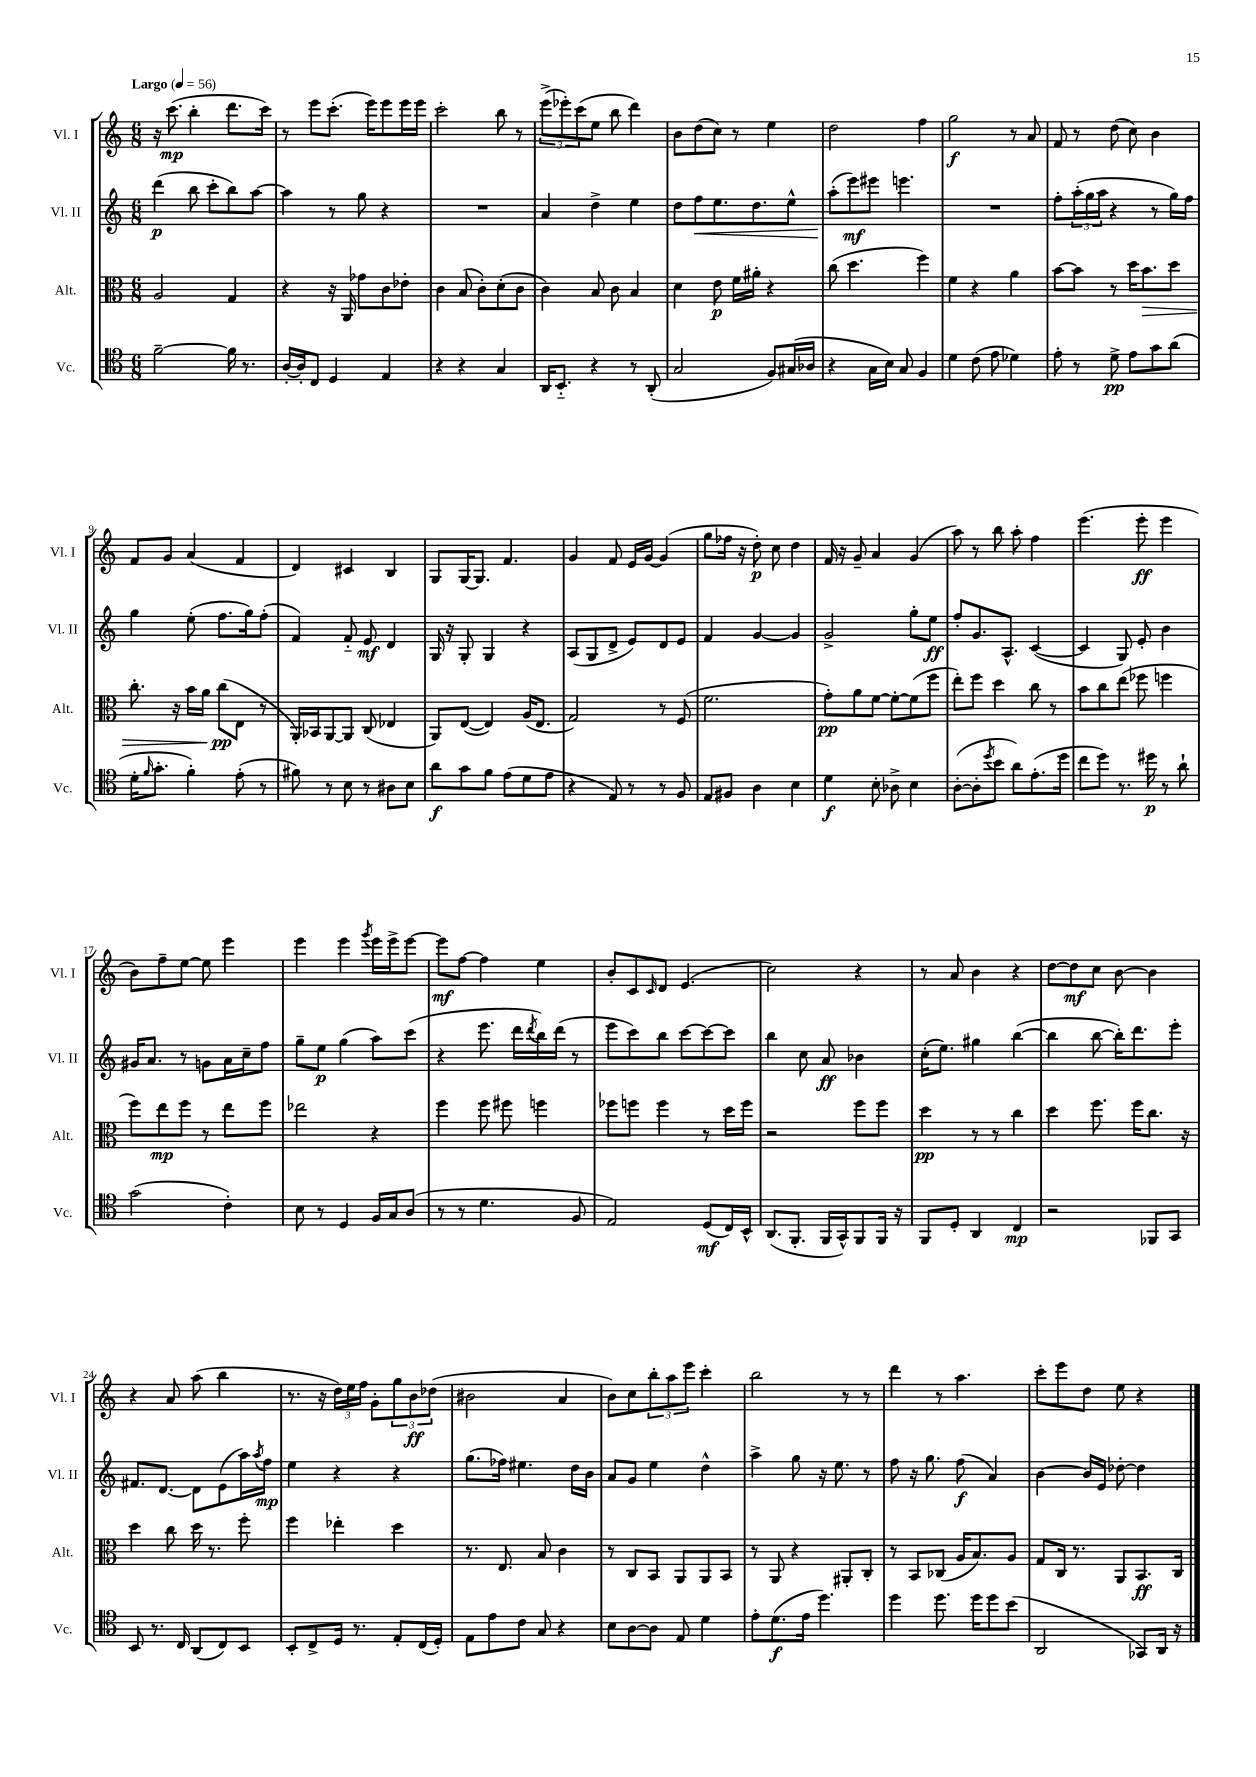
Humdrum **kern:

**kern	**kern	**kern	**kern
*staff4	*staff3	*staff2	*staff1
*clefC4	*clefC3	*clefG2	*clefG2
*k[]	*k[]	*k[]	*k[]
*M6/8	*M6/8	*M6/8	*M6/8
*MM56	*MM56	*MM56	*MM56
[2f~\	2A/	(4ddd\	16r
.	.	.	(8.ccc\
.	.	8bb\	4bb'\
.	.	8ccc'\L	.
16f\]	4G/	8bb\)	8.ddd\L
8.r	.	.	.
.	.	[8aa\J	.
.	.	.	16ccc\Jk)
=	=	=	=
[16A'/LL	4r	4aa\]	8r
16A'/]J	.	.	.
8C/J	.	.	8eee\L
4D/	16r	8r	(8.ccc'\J
.	16AA/	.	.
.	8g-\L	8gg\	.
.	.	.	16eee\LK)
4E/	8c\	4r	8eee\
.	8e-'\J	.	16eee\L
.	.	.	16eee\JJ
=	=	=	=
4r	4c\	2.r	2ccc'\
4r	(8B/	.	.
.	8c'\L)	.	.
4G/	(8d'\	.	8bb\
.	8c\J	.	8r
=	=	=	=
16AA/LK	4c\)	4a/	(12eee^\L
8.BB'~/J	.	.	.
.	.	.	12eee-'\)
.	.	.	(12ccc\
4r	8B/	4dd^\	8ee\J
.	8c\	.	8bb\
8r	4B/	4ee\	4ddd\)
(8AA'/	.	.	.
=	=	=	=
2G/	4d\	8dd\L	8b\L
.	.	8ff\	(8dd\
.	8e\	8.ee\	8cc\J)
.	16f\LL	.	8r
.	16a#'\JJ	8.dd\	.
8F/L)	4r	.	4ee\
(16G#/L	.	8ee^^\J	.
16A-/JJ	.	.	.
=	=	=	=
4r	(8cc\	(8aa'\L	2dd\
.	4.dd\	8eee\)	.
16G\LL	.	8eee#\J	.
16B\JJ)	.	.	.
8G/	.	4.eee\	.
4F/	4ff\)	.	4ff\
=	=	=	=
4d\	4f\	2.r	2gg\
(8c\	4r	.	.
8e\	.	.	.
4d-\)	4a\	.	8r
.	.	.	8a/
=	=	=	=
8e'\	[8b\L	8ff'\L	8f/
8r	8b\]J	(24aa'\L	8r
.	.	24gg\	.
.	.	24aa\JJ	.
8d^\	8r	4r	(8dd\
8e\L	16dd\LK	.	8cc\)
.	8.b\	.	.
8g\	.	8r	4b\
(8a\J	8dd\J	16gg\LL)	.
.	.	16ff\JJ	.
=	=	=	=
16d'\LK	8.cc'\	4gg\	8f/L
16qqf/	.	.	.
8.g'\J	.	.	.
.	.	.	8g/J
.	16r	.	.
4f'\)	16b\LL	(8ee'\	(4a/
.	16a\JJ	.	.
.	(8cc\L	8.ff\L	.
(8e'\	8E\J	.	4f/
.	.	16gg\k)	.
8r	8r	(8ff'\J	.
=	=	=	=
8f#\)	16AA'/LL)	4f/)	4d/)
.	16BB-/J	.	.
8r	[8AA/	.	.
8B\	8AA/]J	8f'~/	4c#/
8r	(8C/	8e/	.
8A#\L	4E-/	4d/	4B/
8B\J	.	.	.
=	=	=	=
8a\L	8AA/L)	16G/	8G/L
.	.	16r	.
8g\	([8E/J	8G'/	[16G/K
.	.	.	8.G/]J
8f\J	4E/])	4G/	.
(8e\L	.	.	4.f/
8d\	(16A/LK	4r	.
.	8.E/J	.	.
8e\J	.	.	.
=	=	=	=
4r	2G/)	(8A/L	4g/
.	.	8G/	.
8E/)	.	8d^/J	8f/
8r	.	8e/L)	16e/LL
.	.	.	[16g/JJ
8r	8r	8d/	(4g/]
8F/	(8F/	8e/J	.
=	=	=	=
8E/L	2.f\	4f/	8gg\L
8F#/J	.	.	16ff-\Jk
.	.	.	16r
4A\	.	[4g/	8dd'\)
.	.	.	8cc\
4B\	.	4g/]	4dd\
=	=	=	=
4d\	8g'\L)	2g^/	16f/
.	.	.	16r
.	8a\	.	8g~/
8B'\	[8f\J	.	4a/
8A-^\	8f'\_L	.	.
4B\	(8f\]	8gg'\L	(4g/
.	8ff\J	8ee\J	.
=	=	=	=
([8A'\L	8ee'\L)	8ff'/L	8aa\)
8A'\]	8ff\J	8.g/	8r
8qdd/	.	.	.
8b\J	4dd\	.	8bb\
.	.	8.A^^/J	.
8a\L)	.	.	8aa'\
(8.e'\	8cc\	([4c/	4ff\
.	8r	.	.
16dd\Jk	.	.	.
=	=	=	=
8cc\L	8b\L	4c/]	(4.eee\
8dd\J)	8cc\	.	.
8.r	(8ee\J	8G/)	.
.	8ff-\	8e'/	8eee'\
16dd#\	.	.	.
8r	4ff\	4b\	4eee\
8a`\	.	.	.
=	=	=	=
(2g\	8ff\L)	16g#/LK	8b\L)
.	.	8.a/J	.
.	8ee\	.	8ff~\
.	8ff\J	8r	[8ee\J
.	8r	8g\L	8ee\]
4c'\)	8ee\L	16a\L	4eee\
.	.	16cc~\J	.
.	8ff\J	8ff\J	.
=	=	=	=
8B\	2ee-\	8gg~\L	4eee\
8r	.	8ee\J	.
4D/	.	(4gg\	4eee\
.	.	.	8qggg/
16F/LL	4r	8aa\L)	16eee\LL
16G/J	.	.	16eee^\J
(8A/J	.	(8ccc\J	[8eee\J
=	=	=	=
8r	4ff\	4r	8eee\]L
8r	.	.	[8ff\J
4.d\	8ff\	8.eee\	4ff\]
.	8ff#\	.	.
.	.	16ddd\LL	.
.	.	8qddd/	.
.	4ff\	16bb\)	4ee\
.	.	(16ddd\JJ	.
8F/	.	8r	.
=	=	=	=
2E/)	8ff-\L	8eee\L	8b'/L
.	8ff\J	8ccc\)	8c/
.	.	.	16qqc/
.	4ff\	8bb\J	8d/J
.	.	[8ccc\L	(4.e/
(8D/L	8r	8ccc\_	.
16C/L)	16dd\LL	8ccc\]J	.
16BB^^/JJ	16ff\JJ	.	.
=	=	=	=
(8.AA/L	2r	4bb\	2cc\)
8.FF'/J	.	.	.
.	.	8cc\	.
16FF/LL	.	8a/	.
16GG^^/J)	.	.	.
8FF/	8ff\L	4b-\	4r
16FF/Jk	8ff\J	.	.
16r	.	.	.
=	=	=	=
8FF/L	4dd\	(16cc'\LK	8r
.	.	8.ee\J)	.
8D'/J	.	.	8a/
4AA/	8r	4gg#\	4b\
.	8r	.	.
4C/	4cc\	([4bb\	4r
=	=	=	=
2r	4dd\	4bb\]	[8dd\L
.	.	.	8dd\]
.	8.ff\	[8bb\	8cc\J
.	.	16bb'\]LK)	[8b\
.	16ff\LK	8.ddd\	.
8FF-/L	8.cc\J	.	4b\]
8GG/J	.	8eee'\J	.
.	16r	.	.
=	=	=	=
8BB/	4dd\	8.f#/L	4r
8.r	.	.	.
.	.	[8.d/J	.
.	8cc\	.	8a/
16C/	.	.	.
(8AA/L	16dd\	8d\]L	(8aa\
.	8.r	.	.
8C/)	.	(8e\	4bb\
8BB/J	8ff'\	16aa\L)	.
.	.	8qaa/	.
.	.	16ff\JJ	.
=	=	=	=
8BB'/L	4ff\	4ee\	8.r
8C^/	.	.	.
.	.	.	16r
16D/Jk	4ee-'\	4r	24dd\LL)
.	.	.	24ee\
8.r	.	.	.
.	.	.	24ff\JJ
.	.	.	8g'\L
8E'/L	4dd\	4r	12gg\
.	.	.	12b\
(16C/L	.	.	.
.	.	.	(12dd-\J
16D'/JJ)	.	.	.
=	=	=	=
8E\L	8.r	(8.gg\L	2b#\
8e\	.	.	.
.	8.E/	16ff-\Jk)	.
8c\J	.	4.ee#\	.
8G/	8B/	.	.
4r	4c\	.	4a/
.	.	16dd\LL	.
.	.	16b\JJ	.
=	=	=	=
8B\L	8r	8a/L	8b\L)
[8A\	8C/L	8g/J	8cc\
8A\]J	8BB/J	4ee\	12bb'\
.	.	.	12aa\
8E/	8AA/L	.	.
.	.	.	12eee\J
4d\	8AA/	4dd^^\	4ccc'\
.	8BB/J	.	.
=	=	=	=
8e'\L	8r	4aa^\	2bb\
(8.d\	8AA/	.	.
.	4r	8gg\	.
16e\Jk	.	.	.
4.dd\)	.	16r	.
.	.	8.ee\	.
.	8AA#'/L	.	8r
.	8C'/J	8r	8r
=	=	=	=
4dd\	8r	8ff\	4ddd\
.	8BB/L	16r	.
.	.	8.gg\	.
8.dd\	(8C-/J	.	8r
.	16A/LK	(8ff\	4.aa\
16dd\LK	8.B/)	.	.
8dd\	.	4a/)	.
(8b\J	8A/J	.	.
=	=	=	=
2AA/	8G/L	[4b\	8ccc'\L
.	16C/Jk	.	8eee\
.	8.r	.	.
.	.	16b/]LL	8dd\J
.	.	16e/JJ	.
.	8AA/L	[8dd-'\	8ee\
8GG-/L)	8.BB/	4dd-\]	4r
16AA/Jk	.	.	.
16r	16C/Jk	.	.
==	==	==	==
*-	*-	*-	*-
